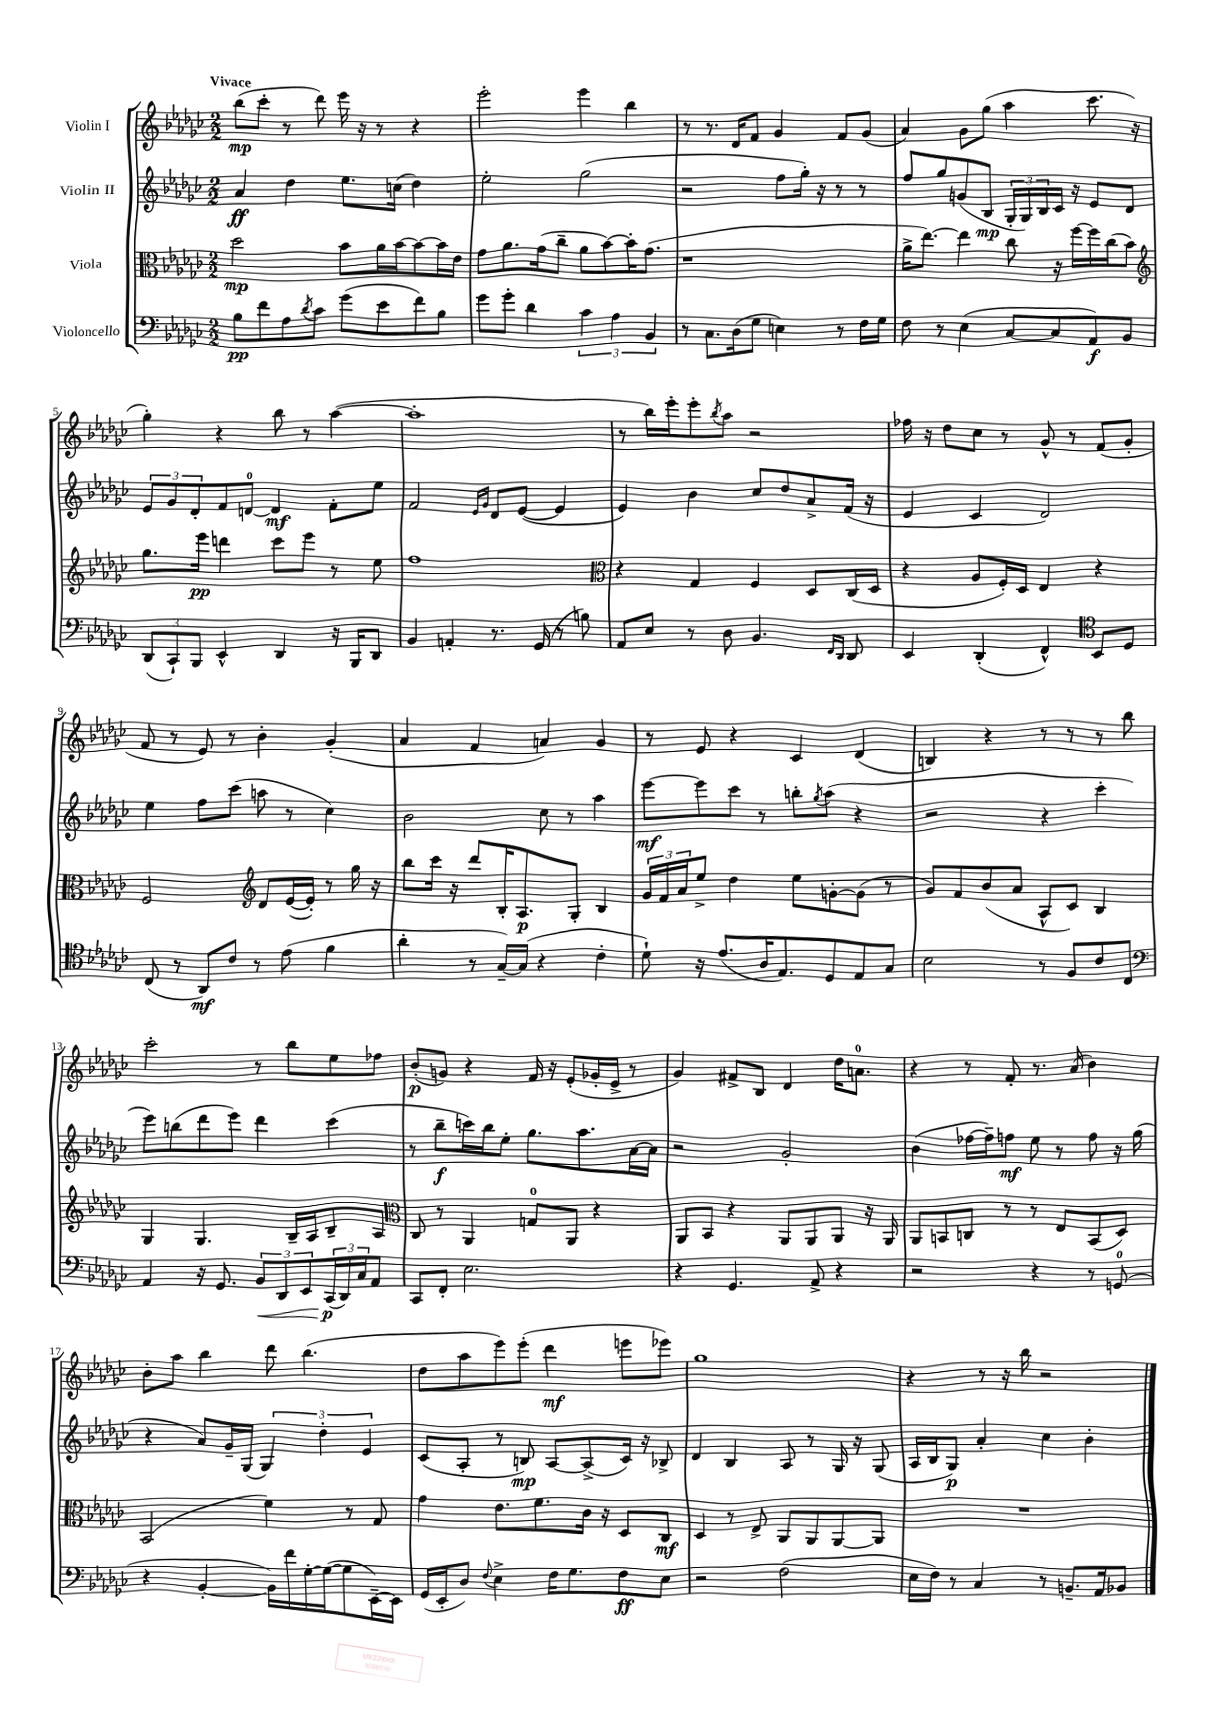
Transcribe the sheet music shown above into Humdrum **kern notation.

**kern	**dynam	**kern	**dynam	**kern	**dynam	**kern	**dynam
*part4	*part4	*part3	*part3	*part2	*part2	*part1	*part1
*staff4	*staff4	*staff3	*staff3	*staff2	*staff2	*staff1	*staff1
*I"Violoncello	*	*I"Viola	*	*I"Violin II	*	*I"Violin I	*
*clefF4	*	*clefC3	*	*clefG2	*	*clefG2	*
*k[b-e-a-d-g-c-]	*	*k[b-e-a-d-g-c-]	*	*k[b-e-a-d-g-c-]	*	*k[b-e-a-d-g-c-]	*
*M2/2	*	*M2/2	*	*M2/2	*	*M2/2	*
=1	=1	=1	=1	=1	=1	=1	=1
!	!	!	!	!	!	!LO:TX:a:B:t=Vivace	!
8B-\L	pp	2dd-\	mp	4a-/	ff	(8bb-\L	mp
8f\	.	.	.	.	.	8ccc-'\J	.
8A-\	.	.	.	4dd-\	.	8r	.
8qd-/	.	.	.	.	.	.	.
8c-\J	.	.	.	.	.	8ddd-\)	.
(8g-\L	.	8b-\L	.	8.ee-\L	.	16eee-\	.
.	.	.	.	.	.	16r	.
8e-\	.	16a-\L	.	.	.	8r	.
.	.	[16b-\J	.	(16ccn\Jk	.	.	.
8f\)	.	8b-\_	.	4dd-\)	.	4r	.
8B-\J	.	16b-\L]	.	.	.	.	.
.	.	16e-\JJ	.	.	.	.	.
=2	=2	=2	=2	=2	=2	=2	=2
8g-\L	.	8g-\L	.	2ee-'\	.	2eee-'\	.
8g-'\J	.	8.a-\	.	.	.	.	.
4d-\	.	.	.	.	.	.	.
.	.	(16g-\k	.	.	.	.	.
.	.	8cc-~\J	.	.	.	.	.
6c-\	.	8a-\L	.	(2gg-\	.	4eee-\	.
.	.	[8b-\)	.	.	.	.	.
6A-\	.	.	.	.	.	.	.
.	.	16b-'\K]	.	.	.	4bb-\	.
.	.	(8.g-\J	.	.	.	.	.
6BB-/	.	.	.	.	.	.	.
=3	=3	=3	=3	=3	=3	=3	=3
8r	.	1r	.	2r	.	8r	.
8.C-\L	.	.	.	.	.	8.r	.
(16D-\k	.	.	.	.	.	16d-/KL	.
8G-\J	.	.	.	.	.	8f/J	.
4En\)	.	.	.	8ff\L	.	4g-/	.
.	.	.	.	16gg-'\Jk)	.	.	.
.	.	.	.	16r	.	.	.
8r	.	.	.	8r	.	8f/L	.
16F\LL	.	.	.	8r	.	(8g-/J	.
16G-\JJ	.	.	.	.	.	.	.
=4	=4	=4	=4	=4	=4	=4	=4
8F\	.	16a-^\KL	.	8ff/L	.	4a-/)	.
.	.	[8.ee-\J)	.	.	.	.	.
8r	.	.	.	8gg-/	.	.	.
(4E-\	.	4ee-\]	.	(8gn/	.	8g-\L	.
.	.	.	.	8B-/J	mp	(8gg-\J	.
[8C-/L	.	8cc-\	.	24G-'/LL	.	4aa-\	.
.	.	.	.	24G-/)	.	.	.
.	.	.	.	24B-/	.	.	.
8C-/]	.	16r	.	16c-/JJ	.	.	.
.	.	[16ff\LL	.	16r	.	.	.
8AA-/)	f	16ff\]	.	8e-/L	.	8.ccc-\	.
.	.	(16cc-\J	.	.	.	.	.
8BB-/J	.	8b-\J)	.	8d-/J	.	.	.
.	.	.	.	.	.	16r	.
!!LO:LB:g=z
=5	=5	=5	=5	=5	=5	=5	=5
*	*	*clefG2	*	*	*	*	*
(12DD-/L	.	8.gg-\L	.	12e-/L	.	4gg-'\)	.
12CC-`/)	.	.	.	12g-/	.	.	.
12BBB-/J	.	.	.	12d-'/	.	.	.
.	.	16eee-\Jk	pp	.	.	.	.
4EE-^^/	.	4dddn\	.	8f/	.	4r	.
.	.	.	.	[8dn/J	.	.	.
4DD-/	.	8ccc-\L	.	4d/]	mf	8bb-\	.
.	.	8eee-\J	.	.	.	8r	.
16r	.	8r	.	8f'\L	.	([4aa-\	.
16BBB-/KL	.	.	.	.	.	.	.
8DD-/J	.	8ee-\	.	8ee-\J	.	.	.
=6	=6	=6	=6	=6	=6	=6	=6
4BB-/	.	1ff	.	2f/	.	1aa-']	.
4AAn'/	.	.	.	.	.	.	.
.	.	.	.	16qqe-/LL	.	.	.
.	.	.	.	16qqg-/JJ	.	.	.
8.r	.	.	.	8d-/L	.	.	.
.	.	.	.	([8e-/J	.	.	.
(16GG-/	.	.	.	.	.	.	.
8r	.	.	.	4e-/]	.	.	.
8Bn\)	.	.	.	.	.	.	.
=7	=7	=7	=7	=7	=7	=7	=7
*	*	*clefC3	*	*	*	*	*
8AA-/L	.	4r	.	4e-/)	.	8r	.
8E-/J	.	.	.	.	.	16bb-\LL)	.
.	.	.	.	.	.	16eee-'\J	.
8r	.	4G-/	.	4b-\	.	8eee-'\	.
.	.	.	.	.	.	8qbb-/	.
8D-\	.	.	.	.	.	8aa-\J	.
4.BB-/	.	4F/	.	8cc-/L	.	2r	.
.	.	.	.	8dd-/	.	.	.
.	.	8D-/L	.	8a-^/	.	.	.
16qqFF/LL	.	.	.	.	.	.	.
16qqDD-/JJ	.	.	.	.	.	.	.
8DD-/	.	(16C-/L	.	(16f/Jk	.	.	.
.	.	16D-/JJ	.	16r	.	.	.
=8	=8	=8	=8	=8	=8	=8	=8
4EE-/	.	4r	.	4e-/	.	16ff-X\	.
.	.	.	.	.	.	16r	.
.	.	.	.	.	.	8dd-\L	.
(4DD-'/	.	8A-/L	.	4c-/	.	8cc-\J	.
.	.	16F'/L)	.	.	.	8r	.
.	.	16D-/JJ	.	.	.	.	.
4FF^^/)	.	4E-/	.	2d-/)	.	8g-^^/	.
.	.	.	.	.	.	8r	.
*clefC4	*	*	*	*	*	*	*
8BB-/L	.	4r	.	.	.	(8f/L	.
8D-/J	.	.	.	.	.	8g-'/J	.
!!LO:LB:g=z
=9	=9	=9	=9	=9	=9	=9	=9
(8C-/	.	2F/	.	4ee-\	.	8f/	.
8r	.	.	.	.	.	8r	.
8AA-/L)	mf	.	.	8ff\L	.	8e-/)	.
8c-/J	.	.	.	(8ccc-\J	.	8r	.
*	*	*clefG2	*	*	*	*	*
8r	.	8d-/L	.	8aan\	.	4b-'\	.
(8e-\	.	([16e-/L	.	8r	.	.	.
.	.	16e-'/JJ])	.	.	.	.	.
4f\	.	8r	.	4cc-\)	.	(4g-'/	.
.	.	16gg-\	.	.	.	.	.
.	.	16r	.	.	.	.	.
=10	=10	=10	=10	=10	=10	=10	=10
4a-'\	.	8bb-\L	.	2b-\	.	4a-/	.
.	.	16ccc-\Jk	.	.	.	.	.
.	.	16r	.	.	.	.	.
8r	.	8ddd-/L	.	.	.	4f/	.
[16G-~/LL)	.	16B-'/K	.	.	.	.	.
(16G-/JJ]	.	8.A-/	p	.	.	.	.
4r	.	.	.	8cc-\	.	4an/)	.
.	.	8G-'/J	.	8r	.	.	.
4c-'\	.	4B-/	.	4aa-\	.	4g-/	.
=11	=11	=11	=11	=11	=11	=11	=11
8d-`\)	.	24g-/LL	.	[8eee-\L	mf	8r	.
.	.	24f/	.	.	.	.	.
.	.	24a-/J	.	.	.	.	.
16r	.	8ee-^/J	.	8eee-\]	.	8e-/	.
(8.e-/L	.	.	.	.	.	.	.
.	.	4dd-\	.	8ccc-\J	.	4r	.
16A-/K	.	.	.	8r	.	.	.
8.E-/)	.	.	.	.	.	.	.
.	.	8ee-\L	.	8bbn'\L	.	4c-/	.
.	.	.	.	8qgg-/	.	.	.
8D-/	.	[8gn'\	.	(8aa-\J	.	.	.
8E-/	.	(8g\J]	.	4r	.	(4d-/	.
8G-/J	.	8r	.	.	.	.	.
=12	=12	=12	=12	=12	=12	=12	=12
2B-\	.	8g-/L)	.	2r	.	4Bn/)	.
.	.	8f/	.	.	.	.	.
.	.	(8b-/	.	.	.	4r	.
.	.	8a-/J	.	.	.	.	.
8r	.	8A-^^/L	.	4r	.	8r	.
8F/L	.	8c-/J)	.	.	.	8r	.
8c-/	.	4B-/	.	4ccc-'\	.	8r	.
8C-/J	.	.	.	.	.	8bb-\	.
!!LO:LB:g=z
=13	=13	=13	=13	=13	=13	=13	=13
*clefF4	*	*	*	*	*	*	*
4AA-/	.	4G-/	.	8eee-\L)	.	2ccc-'\	.
.	.	.	.	(8bbn\	.	.	.
16r	.	4.G-/	.	8ddd-\	.	.	.
8.GG-/	.	.	.	.	.	.	.
.	.	.	.	8eee-\J)	.	.	.
!	!LO:HP:b	!	!	!	!	!	!
12BB-/L	<	.	.	4ddd-\	.	8r	.
12DD-/	.	.	.	.	.	.	.
.	.	16B-~/LL	.	.	.	8bb-\L	.
12EE-/	.	.	.	.	.	.	.
.	.	16A-/J	.	.	.	.	.
(24CC-/L	p	8B-~/	.	(4ccc-\	.	8ee-\	.
24DD-/)	[	.	.	.	.	.	.
24C-/J	.	.	.	.	.	.	.
8AA-/J	.	8A-/J	.	.	.	8ff-X\J	.
=14	=14	=14	=14	=14	=14	=14	=14
*	*	*clefC3	*	*	*	*	*
8CC-/L	.	8C-/	.	8r	.	(8b-'/L	p
8FF'/J	.	8r	.	8bb-~\L	f	8gn/J)	.
2.E-\	.	4AA-/	.	16cccn\L)	.	4r	.
.	.	.	.	16bb-\J	.	.	.
.	.	.	.	8ee-'\J	.	.	.
.	.	8Gn/L	.	8.gg-\L	.	16f/	.
.	.	.	.	.	.	16r	.
.	.	8AA-/J	.	.	.	(8e-'/L	.
.	.	.	.	8.aa-\	.	.	.
.	.	4r	.	.	.	16g-X'/L	.
.	.	.	.	.	.	16e-^/JJ	.
.	.	.	.	[16a-\L	.	8r	.
.	.	.	.	16a-\JJ]	.	.	.
=15	=15	=15	=15	=15	=15	=15	=15
4r	.	8AA-/L	.	2r	.	4g-/)	.
.	.	8BB-/J	.	.	.	.	.
4.GG-/	.	4r	.	.	.	8f#X^/L	.
.	.	.	.	.	.	8B-/J	.
.	.	8AA-/L	.	2g-'/	.	4d-/	.
8AA-^/	.	8AA-/	.	.	.	.	.
4r	.	8AA-/J	.	.	.	16dd-\KL	.
.	.	.	.	.	.	8.an\J	.
.	.	16r	.	.	.	.	.
.	.	16AA-/	.	.	.	.	.
=16	=16	=16	=16	=16	=16	=16	=16
2r	.	8AA-/L	.	(4b-\	.	4r	.
.	.	8BBn/	.	.	.	.	.
.	.	8Cn/J	.	[16ff-X\LL	.	8r	.
.	.	.	.	16ff-~\J])	.	.	.
.	.	8r	.	8ffn\J	mf	8f'/	.
4r	.	8r	.	8ee-\	.	8.r	.
.	.	8E-/L	.	8r	.	.	.
.	.	.	.	.	.	(16a-/	.
8r	.	(8BB/	.	8ff\	.	4b-\)	.
(8GGn/	.	8D-/J)	.	16r	.	.	.
.	.	.	.	(16gg-\	.	.	.
!!LO:LB:g=z
=17	=17	=17	=17	=17	=17	=17	=17
4r	.	(2BB-/	.	4r	.	8b-'\L	.
.	.	.	.	.	.	8aa-\J	.
[4BB-'/	.	.	.	8a-/L)	.	4bb-\	.
.	.	.	.	16g-~/L	.	.	.
.	.	.	.	(16G-/JJ	.	.	.
16BB-\LL])	.	4f\)	.	6G-/)	.	8ddd-\	.
16f\	.	.	.	.	.	.	.
[16G-'\	.	.	.	.	.	(4.bb-\	.
.	.	.	.	6dd-'\	.	.	.
(16G-\J_	.	.	.	.	.	.	.
8G-\]	.	8r	.	.	.	.	.
.	.	.	.	6e-/	.	.	.
[16EE-~\L)	.	8G-/	.	.	.	.	.
16EE-\JJ]	.	.	.	.	.	.	.
=18	=18	=18	=18	=18	=18	=18	=18
(16GG-/LL	.	4g-\	.	(8c-/L	.	8dd-\L	.
16EE-'/J	.	.	.	.	.	.	.
8D-/J)	.	.	.	8A-'/J	.	8aa-\	.
8qqF/	.	.	.	.	.	.	.
4E-^\	.	8.e-\L	.	8r	.	8eee-\)	.
.	.	.	.	8Bn/)	mp	(8eee-'\J	.
.	.	8.f\	.	.	.	.	.
16F\KL	.	.	.	[8A-/L	.	4ddd-\	mf
8.G-\	.	.	.	.	.	.	.
.	.	16c-\Jk	.	(8A-^/]	.	.	.
.	.	16r	.	.	.	.	.
8F\	ff	8D-/L	.	16c-/Jk)	.	8eeen\L	.
.	.	.	.	16r	.	.	.
8E-\J	.	8C-/J	mf	8B-X^/	.	8eee-X\J)	.
=19	=19	=19	=19	=19	=19	=19	=19
2r	.	4D-/	.	4d-/	.	1gg-	.
.	.	8r	.	4B-/	.	.	.
.	.	8E-^/	.	.	.	.	.
(2F\	.	8AA-/L	.	8A-/	.	.	.
.	.	8AA-/	.	8r	.	.	.
.	.	[8AA-/	.	16G-/	.	.	.
.	.	.	.	16r	.	.	.
.	.	8AA-/J]	.	(8G-/	.	.	.
=20	=20	=20	=20	=20	=20	=20	=20
16E-\LL	.	1r	.	16A-/LL	.	4r	.
16F\JJ)	.	.	.	16B-/J	.	.	.
8r	.	.	.	8G-/J)	p	.	.
4C-/	.	.	.	4a-'/	.	8r	.
.	.	.	.	.	.	16r	.
.	.	.	.	.	.	16bb-\	.
8r	.	.	.	4cc-\	.	2r	.
8.BBn~/L	.	.	.	.	.	.	.
.	.	.	.	4b-'\	.	.	.
16AA-/k	.	.	.	.	.	.	.
8BB-X/J	.	.	.	.	.	.	.
==	==	==	==	==	==	==	==
*-	*-	*-	*-	*-	*-	*-	*-
